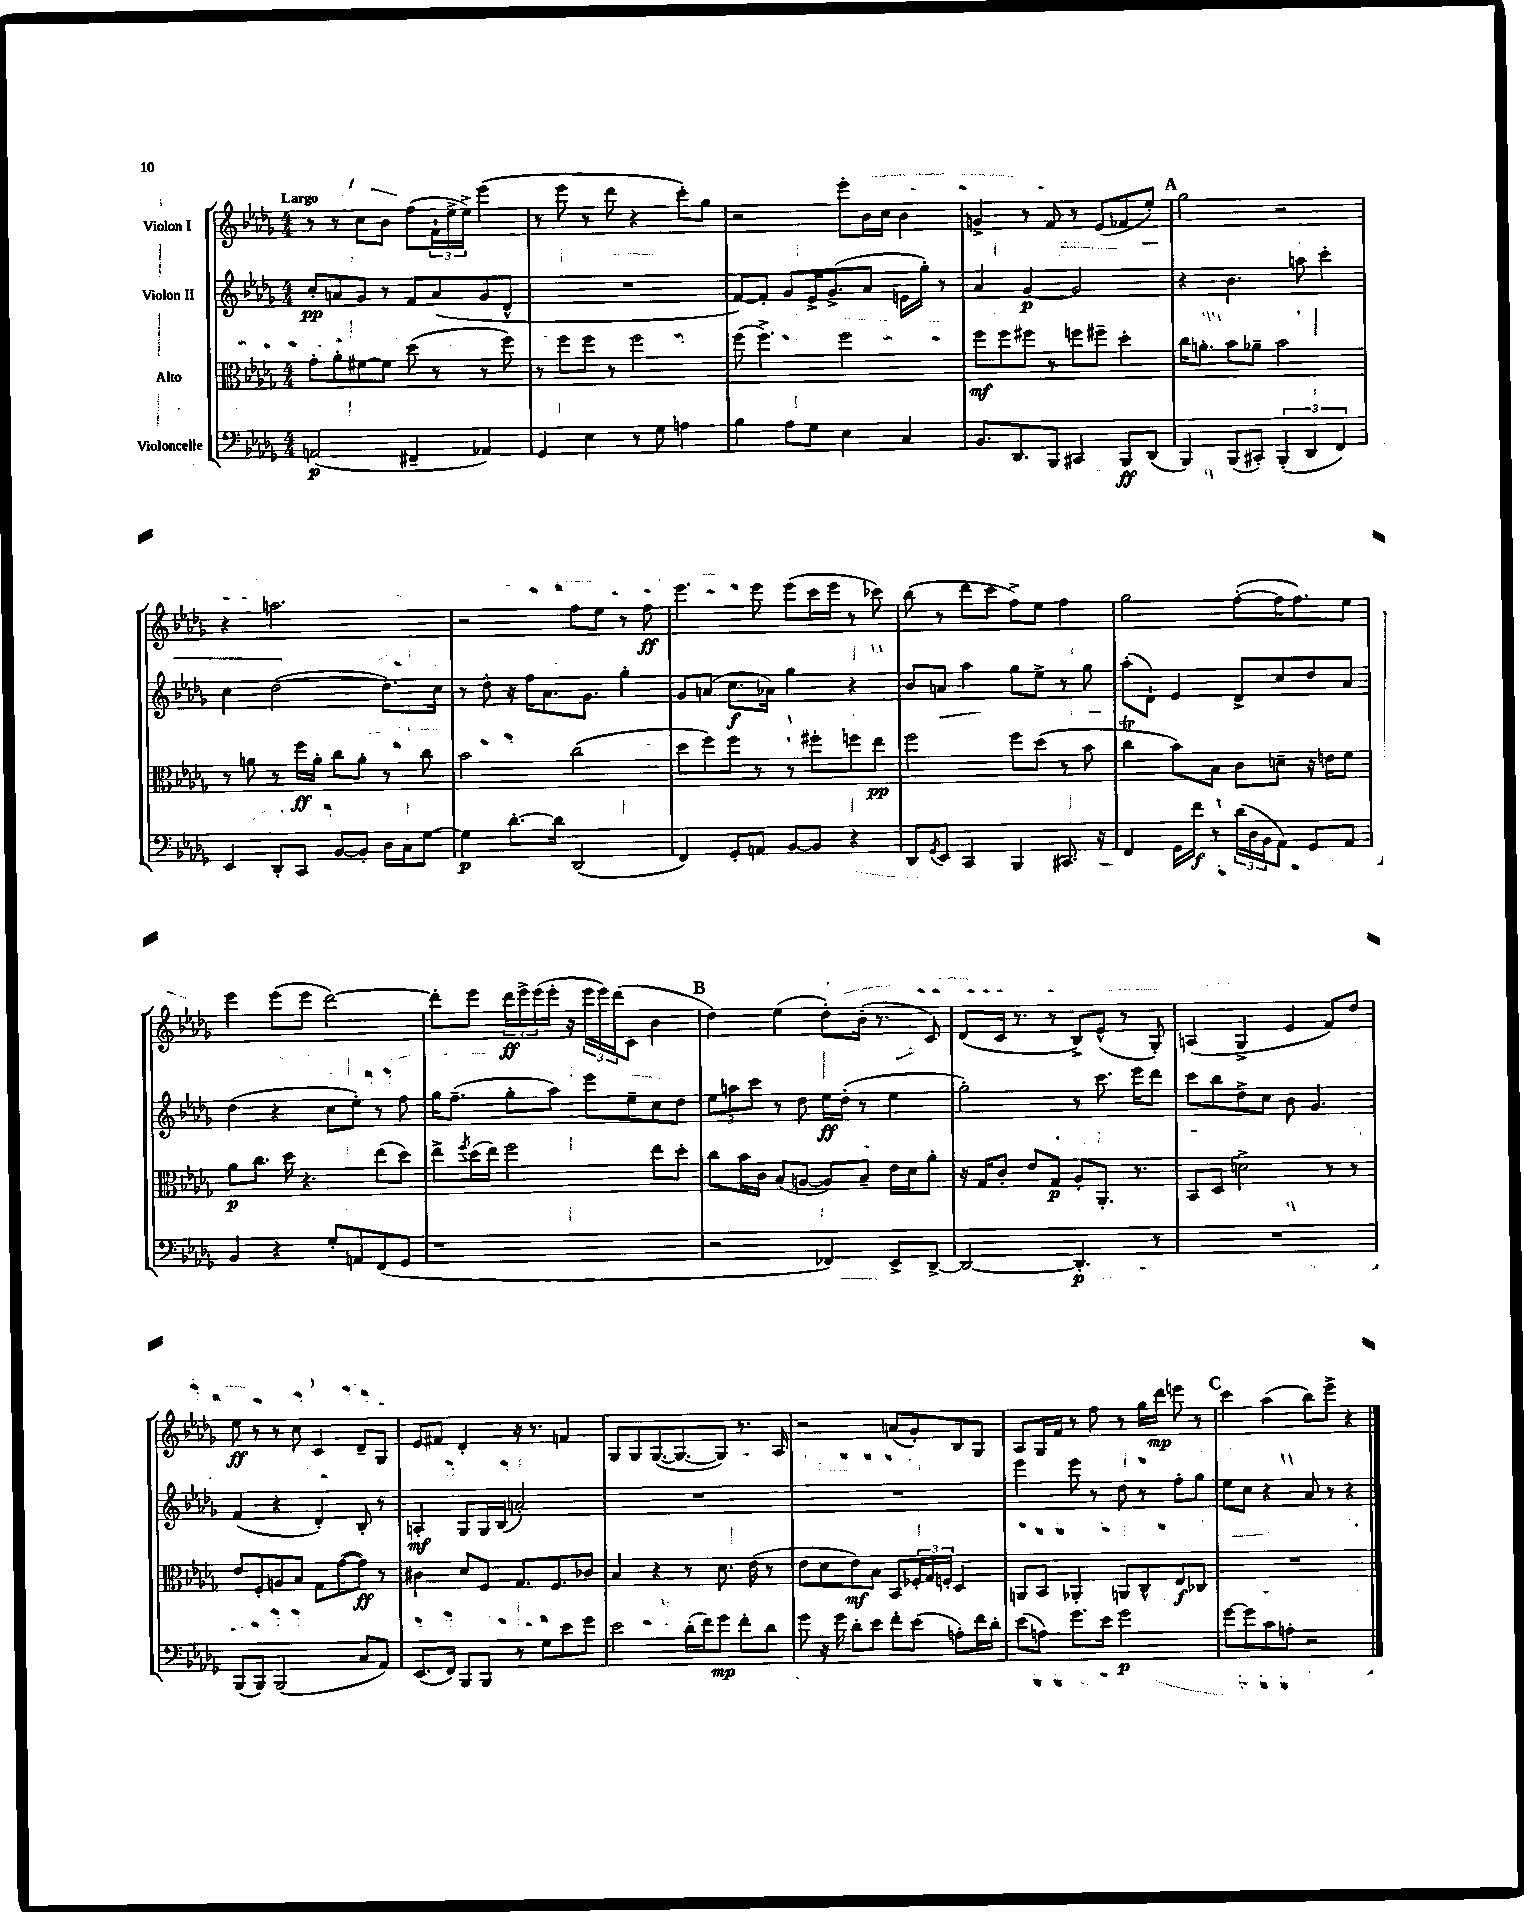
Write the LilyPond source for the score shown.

<<
\new StaffGroup <<
\new Staff = "s0" \with { instrumentName = "Violon I" } {
    \clef treble \key des \major \numericTimeSignature \time 4/4 \tempo "Largo"
    r8 r8 c''8 bes'8 f''8( \tuplet 3/2 { f'16-! ees''16-> ees''16->) } ees'''4( |
    r8 ees'''8 r8 des'''8 r4 c'''8-.) ges''8 |
    r2 ees'''8-. bes'16 c''16 bes'4 |
    g'4-> r8 f'8 r8 ees'8( fes'8 ees''8-.) |
    \mark \markup { \bold "A" } ges''2 r2 |
    r4 a''2. |
    r2 f''8 ees''8 r8 f''8\ff |
    ees'''4. ees'''8 ees'''8( c'''16 ees'''16 r8 ces'''8) |
    bes''8( r8 des'''8 c'''8 f''8->) ees''8 f''4 |
    ges''2 f''8~-.( f''16 f''8.) ees''8 |
    ees'''4 ees'''8( ees'''8 des'''2~) |
    des'''8-. ees'''8 \tuplet 3/2 { des'''16\ff ees'''16-> ees'''16( } ees'''16-. r16 \tuplet 3/2 { ees'''16 ees'''16) des'''16( } c'8 bes'4 |
    \mark \markup { \bold "B" } des''4) ees''4( des''8-.) bes'16-.( r8. c'8) |
    des'8( c'16 r8. r8 bes8->) ees'8-^( r8 ges8-.) |
    a4( ges4-> ees'4 f'8) des''8 |
    ees''8\ff r8 r8 c''8 c'4 des'8-- ges8 |
    ees'8 fis'8 des'4-. r16 r8. f'4 |
    ges8 ges8 ges8.~( ges8.~ ges8) r8. aes16 |
    r2 a'8( ges'8-.) bes8 ges8 |
    aes8 ges16 f'16 r8 f''8 r8 ges''16 des'''16\mp e'''8 r8 |
    \mark \markup { \bold "C" } c'''4 aes''4( bes''8) ees'''8-> r4 \bar "|." |
}
\new Staff = "s1" \with { instrumentName = "Violon II" } {
    \clef treble \key des \major \numericTimeSignature \time 4/4
    c''8-.\pp a'8 ges'8 r8 f'8 a'8( ges'8 des'8-^ |
    R1 |
    f'8~) f'8-. ges'8 ees'16-> ges'8.->( aes'8 e'16 ges''16-.) r8 |
    aes'4 ges'4~\p ges'2 |
    \mark \markup { \bold "A" } r4 bes'4. a''8 c'''4-. |
    c''4 des''2~( des''8.) c''16 |
    r8 des''8-. r16 f''16 aes'8. ges'8. ges''4-. |
    ges'8 a'8( c''8.\f aes'16) ges''4 r4 |
    bes'8 a'8 aes''4 ges''8 ees''8-> r8 ges''8 |
    aes''8-.( des'8-!) ees'4 des'8-> c''8 des''8 aes'8 |
    des''4( r4 c''8 ees''8-.) r8 f''8 |
    ges''16 f''8.--( ges''8-. aes''8) ees'''8 ees''8-- c''8 des''8 |
    \mark \markup { \bold "B" } \tuplet 3/2 { ees''8 a''8 c'''8 } r8 des''8 ees''16\ff des''16-.( r8 ees''4 |
    ges''2-.) r8 c'''8. ees'''16 des'''8 |
    c'''8 bes''8 des''8-> c''8 bes'8 ges'4. |
    f'4( r4 des'4-.) bes8-. r8 |
    a4-.\mf ges8 ges16 bes16( a'2-.) |
    R1 |
    R1 |
    ees'''4 ees'''8 r8 des''8 r8 f''8-. ges''8 |
    \mark \markup { \bold "C" } ees''8 c''8 r4 aes'8 r8 r4 \bar "|." |
}
\new Staff = "s2" \with { instrumentName = "Alto" } {
    \clef alto \key des \major \numericTimeSignature \time 4/4
    ges'8-. aes'8-. fis'8~ fis'8 des''8( r8 r8 f''8) |
    r8 f''8 f''8 r8 f''2 |
    f''8( f''4.->) f''2 |
    f''8\mf f''8 fis''8 r8 f''8 fis''8-- des''4-. |
    \mark \markup { \bold "A" } c''16 a'8.-. bes'8 aes'8-- bes'2 |
    r8 a'8 r8 f''16\ff a'16-. c''8 a'8-. r8 c''8 |
    bes'2 c''2( |
    des''8 f''8) f''8 r8 r8 fis''8-. f''8 ees''8\pp |
    f''2 f''8 des''8( r8 bes'8 |
    c''4\trill bes'8) bes8 c'8 d'8-- r16 e'16 f'8 |
    aes'8\p c''8. des''16 r4. ees''8( des''8) |
    ees''8-> \acciaccatura { f''8 } des''16( ees''16) f''2 ees''8 des''8-. |
    \mark \markup { \bold "B" } c''8 bes'16 c'16 bes8( a8~ a8) bes8-- ees'16 des'16 aes'8-. |
    r16 ges16 c'8-. ees'8 ges8\p aes8-. aes,8.-. r8. |
    bes,8 des8 d'2-> r8 r8 |
    ees'8 f8-. a8 bes8 ges8 ges'8~( ges'8\ff) r8 |
    cis'4 des'8 f8 ges8. f8. ces'8 |
    bes4 r4 r8 des'8. ees'16( r8 |
    ees'8 des'8 ees'8\mf) bes8 bes,8 \tuplet 3/2 { fes16-. ges16 f16-. } des4 |
    a,8 bes,8 aes,4-. a,8 c8-^ ees8\f ces8 |
    \mark \markup { \bold "C" } R1 \bar "|." |
}
\new Staff = "s3" \with { instrumentName = "Violoncelle" } {
    \clef bass \key des \major \numericTimeSignature \time 4/4
    a,2\p( fis,4-- aes,4) |
    ges,4 ees4 r8 ges8 a4 |
    bes4 aes8 ges8 ees4 c4 |
    bes,8. des,8. bes,,8 cis,4 bes,,8\ff des,8( |
    \mark \markup { \bold "A" } bes,,4) bes,,8( cis,8-.) \tuplet 3/2 { bes,,4-.( des,4 f,4) } |
    ees,4 des,8-. c,8 bes,8~ bes,8-. des16 c16 ges8~ |
    ges4\p des'8.~-. des'16 des,2( |
    f,4) ges,8-. a,8 bes,8~ bes,8 r4 |
    des,8 \acciaccatura { ges,8 } ees,8 c,4 bes,,4 cis,8. r16 |
    f,4 ges,16 f'16\f r8 \tuplet 3/2 { des'16( des16 bes,16 } aes,8) ges,8 aes,8 |
    bes,4 r4 ges8-. a,8 f,8( ges,8 |
    r1 |
    \mark \markup { \bold "B" } r2 fes,4) ees,8-> des,8~-> |
    des,2~ des,4.-.\p r8 |
    R1 |
    bes,,8( bes,,8) bes,,2( c8 aes,8) |
    ees,8.( f,16) bes,,8 bes,,8 r8 ges8 ees'8 ges'8 |
    ees'2 des'16-.( f'16) ges'8\mp f'8-. des'8 |
    ges'8 r16 ges'16 des'8-. ees'8 f'8-. ees'8( a8-.) f'16 des'16-. |
    ees'8( a8) ges'8. ees'16 ges'2\p |
    \mark \markup { \bold "C" } ges'8~ ges'8 c'8 a8-. r2 \bar "|." |
}
>>
>>
\layout { \context { \Score \remove "Bar_number_engraver" } }
